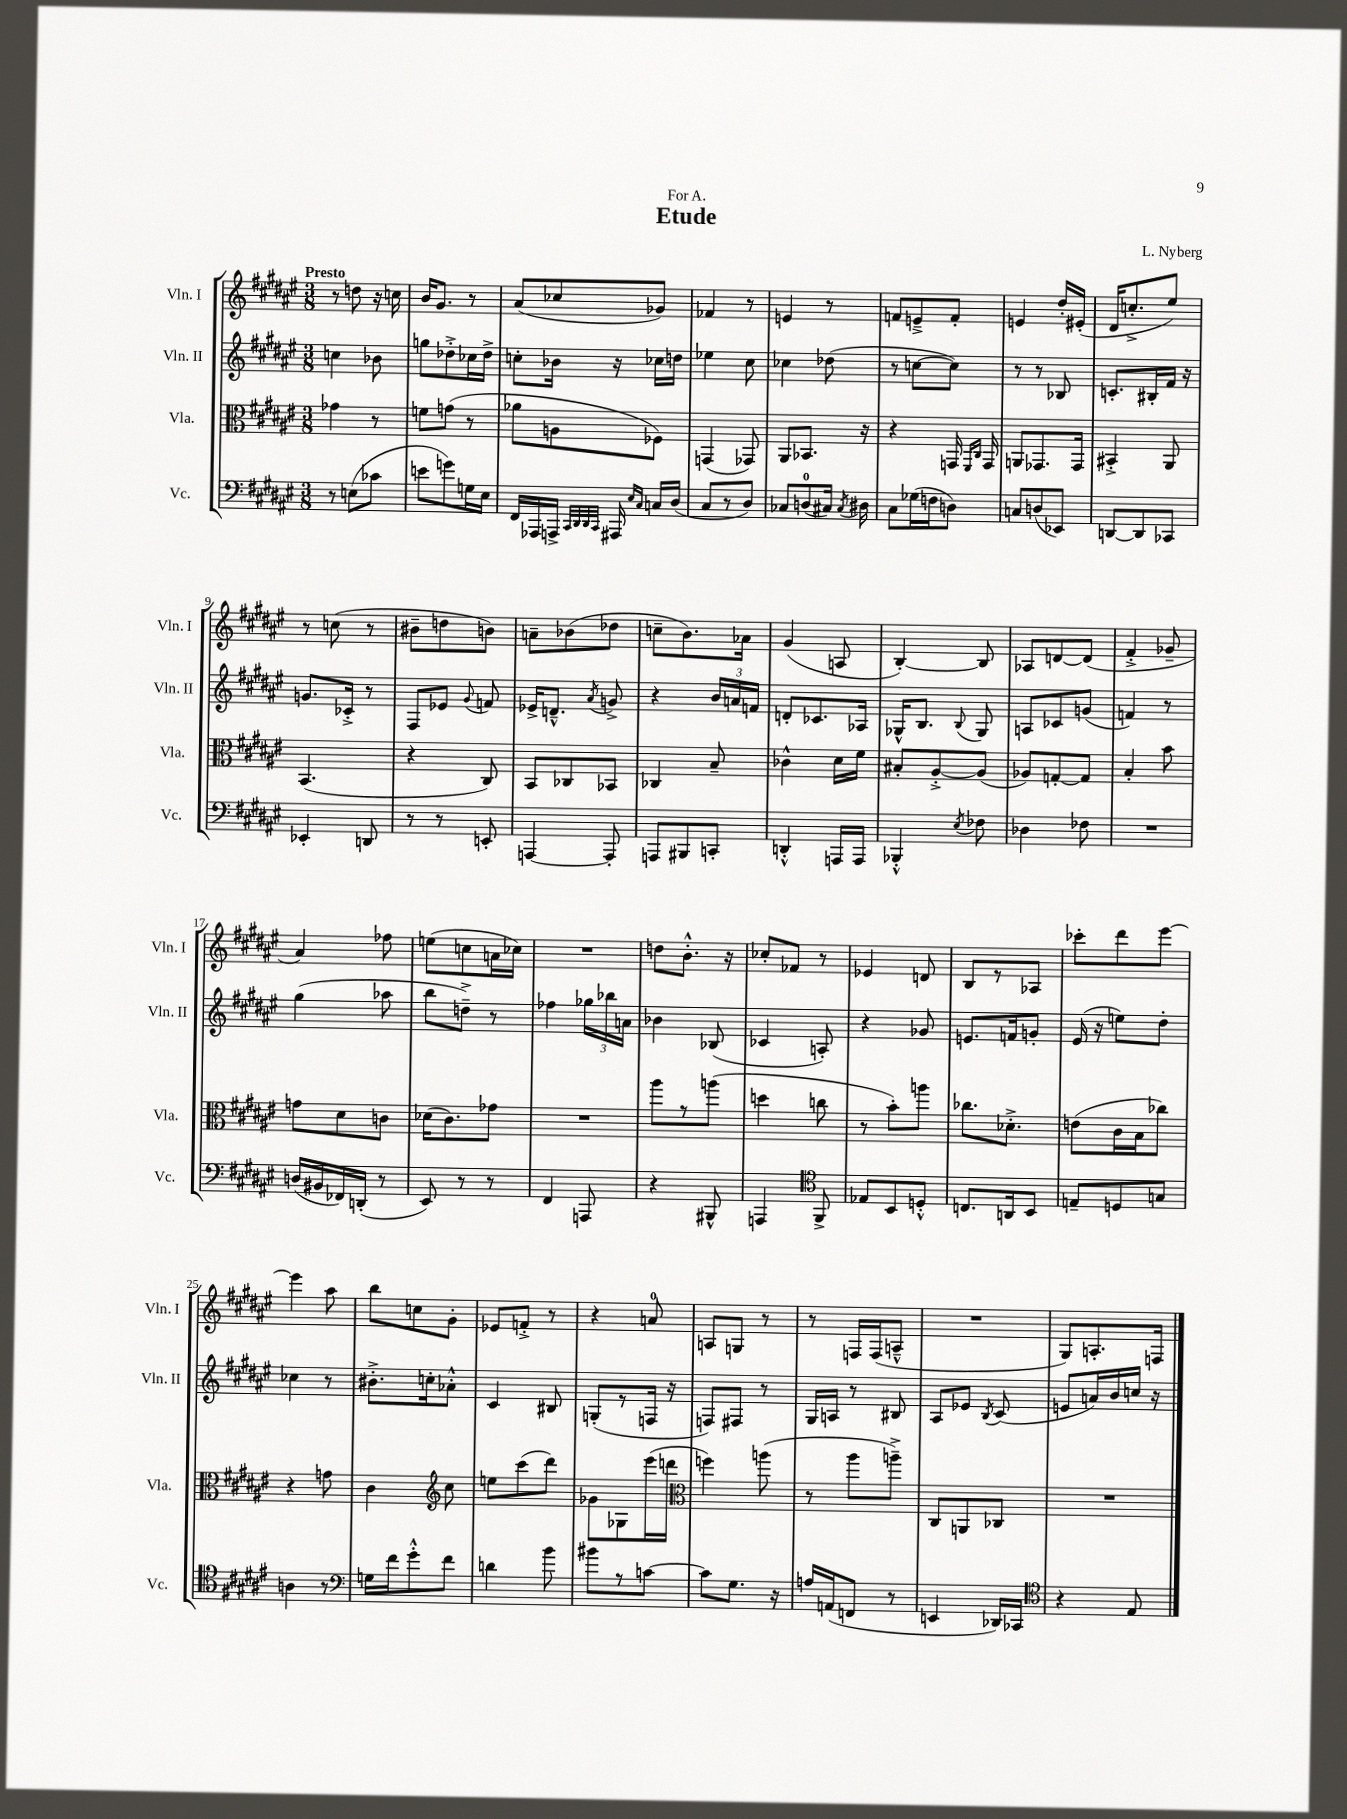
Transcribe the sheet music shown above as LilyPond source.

\header { title = "Etude" composer = "L. Nyberg" dedication = "For A." }
<<
\new StaffGroup <<
\new Staff = "s0" \with { instrumentName = "Vln. I" shortInstrumentName = "Vln. I" } {
    \clef treble \key fis \major \numericTimeSignature \time 3/8 \tempo "Presto"
    \autoBeamOff r8 d''8 r16 c''16 |
    b'16[ gis'8.] r8 |
    ais'8[( ces''8 ges'8]) |
    fes'4 r8 |
    e'4 r8 |
    f'8[ e'8---> f'8]-. |
    e'4 dis''16[-. eis'16]-.( |
    dis'16[ c''8.-.-> eis''8]) |
    r8 c''8( r8 |
    bis'8[-- d''8 b'8]) |
    a'8[-- bes'8( des''8] |
    c''8[-- b'8.) aes'16] |
    gis'4( a8 |
    b4~-.) b8 |
    aes8[ d'8~ d'8]( |
    fis'4-.-> ges'8-- |
    ais'4) fes''8 |
    e''8[( c''8 a'16 ces''16]) |
    R4. |
    d''8[ b'8.]-.-^ r16 |
    ces''8[-. fes'8] r8 |
    ees'4 d'8 |
    b8[ r8 aes8] |
    ces'''8[-. dis'''8 eis'''8]~ |
    eis'''4 ais''8 |
    b''8[ c''8 gis'8]-. |
    ees'8[ f'8]-.-> r8 |
    r4 a'8-0 |
    a8[ g8] r8 |
    r8 f16[ f16( a8]---^ |
    R4. |
    gis8[) a8.-. f16] \bar "|." |
}
\new Staff = "s1" \with { instrumentName = "Vln. II" shortInstrumentName = "Vln. II" } {
    \clef treble \key fis \major \numericTimeSignature \time 3/8
    \autoBeamOff c''4 bes'8 |
    g''8[ des''8-.-> ces''16 des''16]-> |
    c''8[-. bes'16] r16 ces''16[ d''16] |
    ees''4 cis''8 |
    ces''4 des''8( |
    r8 c''8[~ c''8]) |
    r8 r8 bes8 |
    c'8.[-. bis16-. fis'16] r16 |
    g'8.[ ces'16]-.-> r8 |
    fis8[ ees'8] \appoggiatura { gis'8 } f'8 |
    ees'16[-> d'8.]---^ \acciaccatura { ais'8 } g'8-> |
    r4 \tuplet 3/2 { b'16[ a'16 f'16] } |
    d'8[-. ces'8. aes16] |
    ges16[-^ b8.] \appoggiatura { b8 } ges8 |
    a8[ ces'8 g'8]( |
    f'4) r8 |
    gis''4( aes''8 |
    b''8[ d''8]--->) r8 |
    fes''4 \tuplet 3/2 { ges''16[ bes''16 a'16] } |
    bes'4 bes8( |
    ces'4 a8-.) |
    r4 ges'8 |
    e'8.[ f'16 g'8]-. |
    eis'16( r16 e''8[) dis''8]-. |
    ces''4 r8 |
    bis'8.[-.-> c''16-. aes'8]-.-^ |
    cis'4 bis8 |
    g8[-.( r8 f16] r16 |
    f8[) fis8] r8 |
    gis16[ a16] r8 bis8 |
    ais8[ ees'8] \acciaccatura { b8 } cis'8( |
    e'8[ a'16) b'16 c''16] r16 \bar "|." |
}
\new Staff = "s2" \with { instrumentName = "Vla." shortInstrumentName = "Vla." } {
    \clef alto \key fis \major \numericTimeSignature \time 3/8
    \autoBeamOff ges'4 r8 |
    f'8[ g'8]( r8 |
    aes'8[ a8 fes8]) |
    g,4( ges,8) |
    ais,8[ bes,8.] r16 |
    r4 g,16 \grace { fis,16[ cis16] } g,16 |
    a,8[ ges,8. ges,16] |
    bis,4-.-> ais,8 |
    b,4.( |
    r4 cis8) |
    b,8[ ces8 bes,8] |
    ces4 b8-- |
    ces'4-^ dis'16[ fis'16] |
    bis8[-. ais8~-.-> ais8]( |
    aes8[) g8~-. g8] |
    b4-. b'8 |
    g'8[ dis'8 c'8] |
    des'16[( cis'8.) ges'8] |
    R4. |
    ais''8[ r8 a''8]( |
    d''4 c''8 |
    r8 b'8[-.) a''8] |
    ces''8.[ des'8.]-.-> |
    e'8[( cis'16 b16 ces''8]) |
    r4 g'8 |
    cis'4 \clef treble cis''8 |
    e''8[ cis'''8( dis'''8]) |
    ges'8[ ges8 eis'''16( d'''16] |
    \clef alto f''4) a''8( |
    r8 ais''8[ a''8]--->) |
    cis8[ a,8 ces8] |
    R4. \bar "|." |
}
\new Staff = "s3" \with { instrumentName = "Vc." shortInstrumentName = "Vc." } {
    \clef bass \key fis \major \numericTimeSignature \time 3/8
    \autoBeamOff r8 e8[( ces'8] |
    e'8[ g'8) g16 eis16] |
    fis,16[ aes,,16 a,,16]-> \grace { cis,32[ dis,32 dis,32 cis,32] } ais,,16 \grace { eis16[ cis16] } c16[ dis16]( |
    cis8[ r8 dis8]) |
    ces8[ d8-0( cis16]) \acciaccatura { cis8 } dis16 |
    cis8[ ges16( f16 d8]) |
    c8[ d8( ees,8]) |
    d,8[~ d,8 ces,8] |
    ees,4-. d,8 |
    r8 r8 e,8-. |
    a,,4~ a,,8-. |
    a,,8[ bis,,8 c,8]-. |
    d,4-.-^ a,,16[ a,,16] |
    bes,,4-.-^ \acciaccatura { eis8 } fes8 |
    des4 fes8 |
    R4. |
    d16[( bis,16 fes,16) d,16]-.( r8 |
    eis,8) r8 r8 |
    fis,4 a,,8 |
    r4 bis,,8-^ |
    a,,4 \clef tenor fis,8-> |
    ees8[ b,8 d8]-.-^ |
    c8.[ a,16 b,8] |
    e8[-- d8 g8] |
    a4 r8 |
    \clef bass g16[ fis'16 gis'8-.-^ fis'8] |
    d'4 b'8 |
    bis'8[ r8 c'8]~ |
    c'8[ gis8.] r16 |
    a16[ a,16( f,8] r8 |
    e,4 des,16[) ces,16] |
    \clef tenor r4 eis8 \bar "|." |
}
>>
>>
